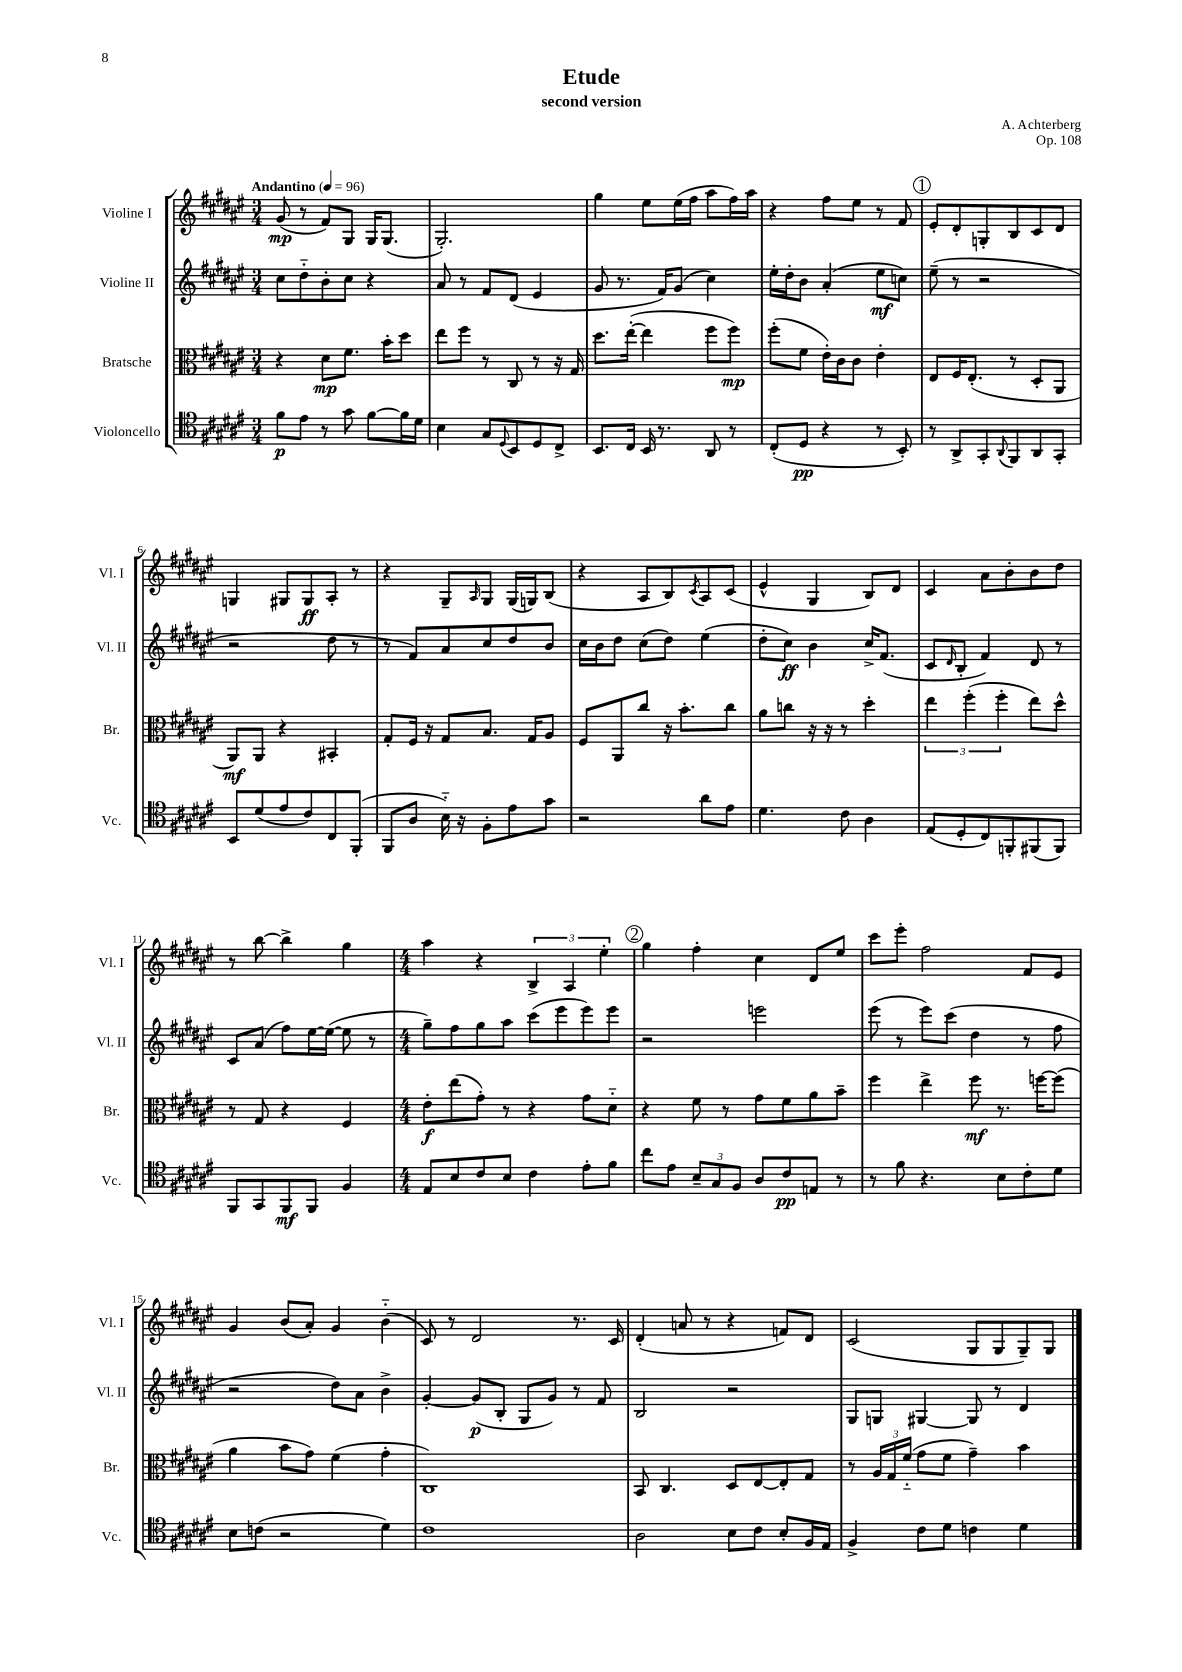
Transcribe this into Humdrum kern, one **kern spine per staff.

**kern	**kern	**kern	**kern
*staff4	*staff3	*staff2	*staff1
*clefC4	*clefC3	*clefG2	*clefG2
*k[f#c#g#d#a#e#]	*k[f#c#g#d#a#e#]	*k[f#c#g#d#a#e#]	*k[f#c#g#d#a#e#]
*M3/4	*M3/4	*M3/4	*M3/4
*MM96	*MM96	*MM96	*MM96
8f#	4r	8cc#	(8g#
8e#	.	8dd#'~	8r
8r	8d#	8b'	8f#)
8g#	8.f#	8cc#	8G#
[8f#	.	4r	16G#
.	16b'	.	(8.G#
16f#]	8dd#	.	.
16d#	.	.	.
=	=	=	=
4B	8ee#	8a#	2.G#')
.	8ff#	8r	.
8G#	8r	8f#	.
8qqD#	.	.	.
8BB	8C#	(8d#	.
8D#	8r	4e#	.
8C#^	16r	.	.
.	16G#	.	.
=	=	=	=
8.BB	8.dd#	8g#	4gg#
.	.	8.r	.
16C#	([16ee#'	.	.
16BB	4ee#]	.	8ee#
8.r	.	16f#)	.
.	.	(8g#	(16ee#
.	.	.	16ff#
8AA#	8ff#	4cc#)	8aa#
8r	8ff#)	.	16ff#)
.	.	.	16aa#
=	=	=	=
(8C#'	(8ff#'	16ee#'	4r
.	.	16dd#'	.
8D#	8f#	8b	.
4r	16e#')	(4a#'	8ff#
.	16c#	.	.
.	8c#	.	8ee#
8r	4e#'	8ee#	8r
8BB')	.	8cc)	8f#
=	=	=	=
8r	8E#	(8ee#~	8e#'
8AA#^	16F#	8r	8d#'
.	(8.E#'	.	.
8GG#'	.	2r	8G'
8qqAA#	.	.	.
8FF#	8r	.	8B
8AA#	8D#'	.	8c#
8GG#'	8AA#	.	8d#
=	=	=	=
8BB	8AA#)	2r	4G
(8d#	8AA#	.	.
8e#	4r	.	8G#
8c#)	.	.	8G#
8C#	4BB#'	8dd#	8A#'
(8FF#'	.	8r	8r
=	=	=	=
8FF#	8G#'	8r	4r
8A#	16F#	8f#)	.
.	16r	.	.
16B'~)	8G#	8a#	8G#~
16r	.	.	.
.	.	.	16qqA#
8F#'	8.B	8cc#	8G#
8e#	.	8dd#	(16G#
.	16G#	.	16G)
8g#	8A#	8b	(8B
=	=	=	=
2r	8F#	16cc#	4r
.	.	16b	.
.	8AA#	8dd#	.
.	8cc#	(8cc#	8A#
.	16r	8dd#)	8B)
.	8.b'	.	.
.	.	.	8qc#
8a#	.	(4ee#	8A#
8e#	8cc#	.	(8c#
=	=	=	=
4.d#	8a#	8dd#'	4e#^^
.	8cc	8cc#)	.
.	16r	4b	4G#
.	16r	.	.
8c#	8r	.	.
4A#	4dd#'	16cc#^	8B)
.	.	(8.f#	.
.	.	.	8d#
=	=	=	=
(8E#	6ee#	8c#	4c#
.	.	16qqd#	.
8D#'	.	8B'	.
.	(6ff#'	.	.
8C#)	.	4f#)	8a#
.	6ff#'	.	.
8FF'	.	.	8b'
(8FF#	8ee#)	8d#	8b
8FF#)	8dd#^^	8r	8dd#
=	=	=	=
8FF#	8r	8c#	8r
8GG#	8G#	(8a#	[8bb
8FF#	4r	8ff#)	4bb^]
8FF#	.	[16ee#	.
.	.	(16ee#_	.
4F#	4F#	8ee#]	4gg#
.	.	8r	.
=	=	=	=
*M4/4	*M4/4	*M4/4	*M4/4
8E#	8e#'	8gg#~)	4aa#
8B	(8ee#	8ff#	.
8c#	8g#')	8gg#	4r
8B	8r	8aa#	.
4c#	4r	(8ccc#	6B^
.	.	8eee#	.
.	.	.	6A#
8e#'	8g#	8eee#)	.
.	.	.	6ee#'
8f#	8d#'~	8eee#	.
=	=	=	=
8cc#	4r	2r	4gg#
8e#	.	.	.
12B~	8f#	.	4ff#'
12G#	.	.	.
.	8r	.	.
12F#	.	.	.
8A#	8g#	2eee	4cc#
8c#	8f#	.	.
8E	8a#	.	8d#
8r	8b~	.	8ee#
=	=	=	=
8r	4ff#	(8eee#	8ccc#
8f#	.	8r	8eee#'
4.r	4ee#^	8eee#)	2ff#
.	.	(8ccc#	.
.	8ff#	4dd#	.
8B	8.r	.	.
8c#'	.	8r	8f#
.	[16ff	.	.
8d#	(8ff]	8ff#	8e#
=	=	=	=
8B	4a#	2r	4g#
(8c	.	.	.
2r	8b	.	(8b
.	8g#)	.	8a#')
.	(4f#	8dd#)	4g#
.	.	8a#	.
4d#)	4g#'	4b^	(4b'~
=	=	=	=
1c#	1C#)	[4g#'	8c#)
.	.	.	8r
.	.	(8g#]	2d#
.	.	8B'	.
.	.	8G#	.
.	.	8g#)	.
.	.	8r	8.r
.	.	8f#	.
.	.	.	16c#
=	=	=	=
2A#	8BB	2B	(4d#'
.	4.C#	.	.
.	.	.	8a
.	.	.	8r
8B	8D#	2r	4r
8c#	[8E#	.	.
8B'	8E#']	.	8f)
16F#	8G#	.	8d#
16E#	.	.	.
=	=	=	=
4F#^	8r	8G#	(2c#
.	24A#	8G	.
.	24G#	.	.
.	(24f#'~	.	.
8c#	8g#	[4G#	.
8d#	8f#	.	.
4c	4g#~)	8G#]	8G#
.	.	8r	8G#
4d#	4b	4d#	8G#~)
.	.	.	8G#
==	==	==	==
*-	*-	*-	*-
